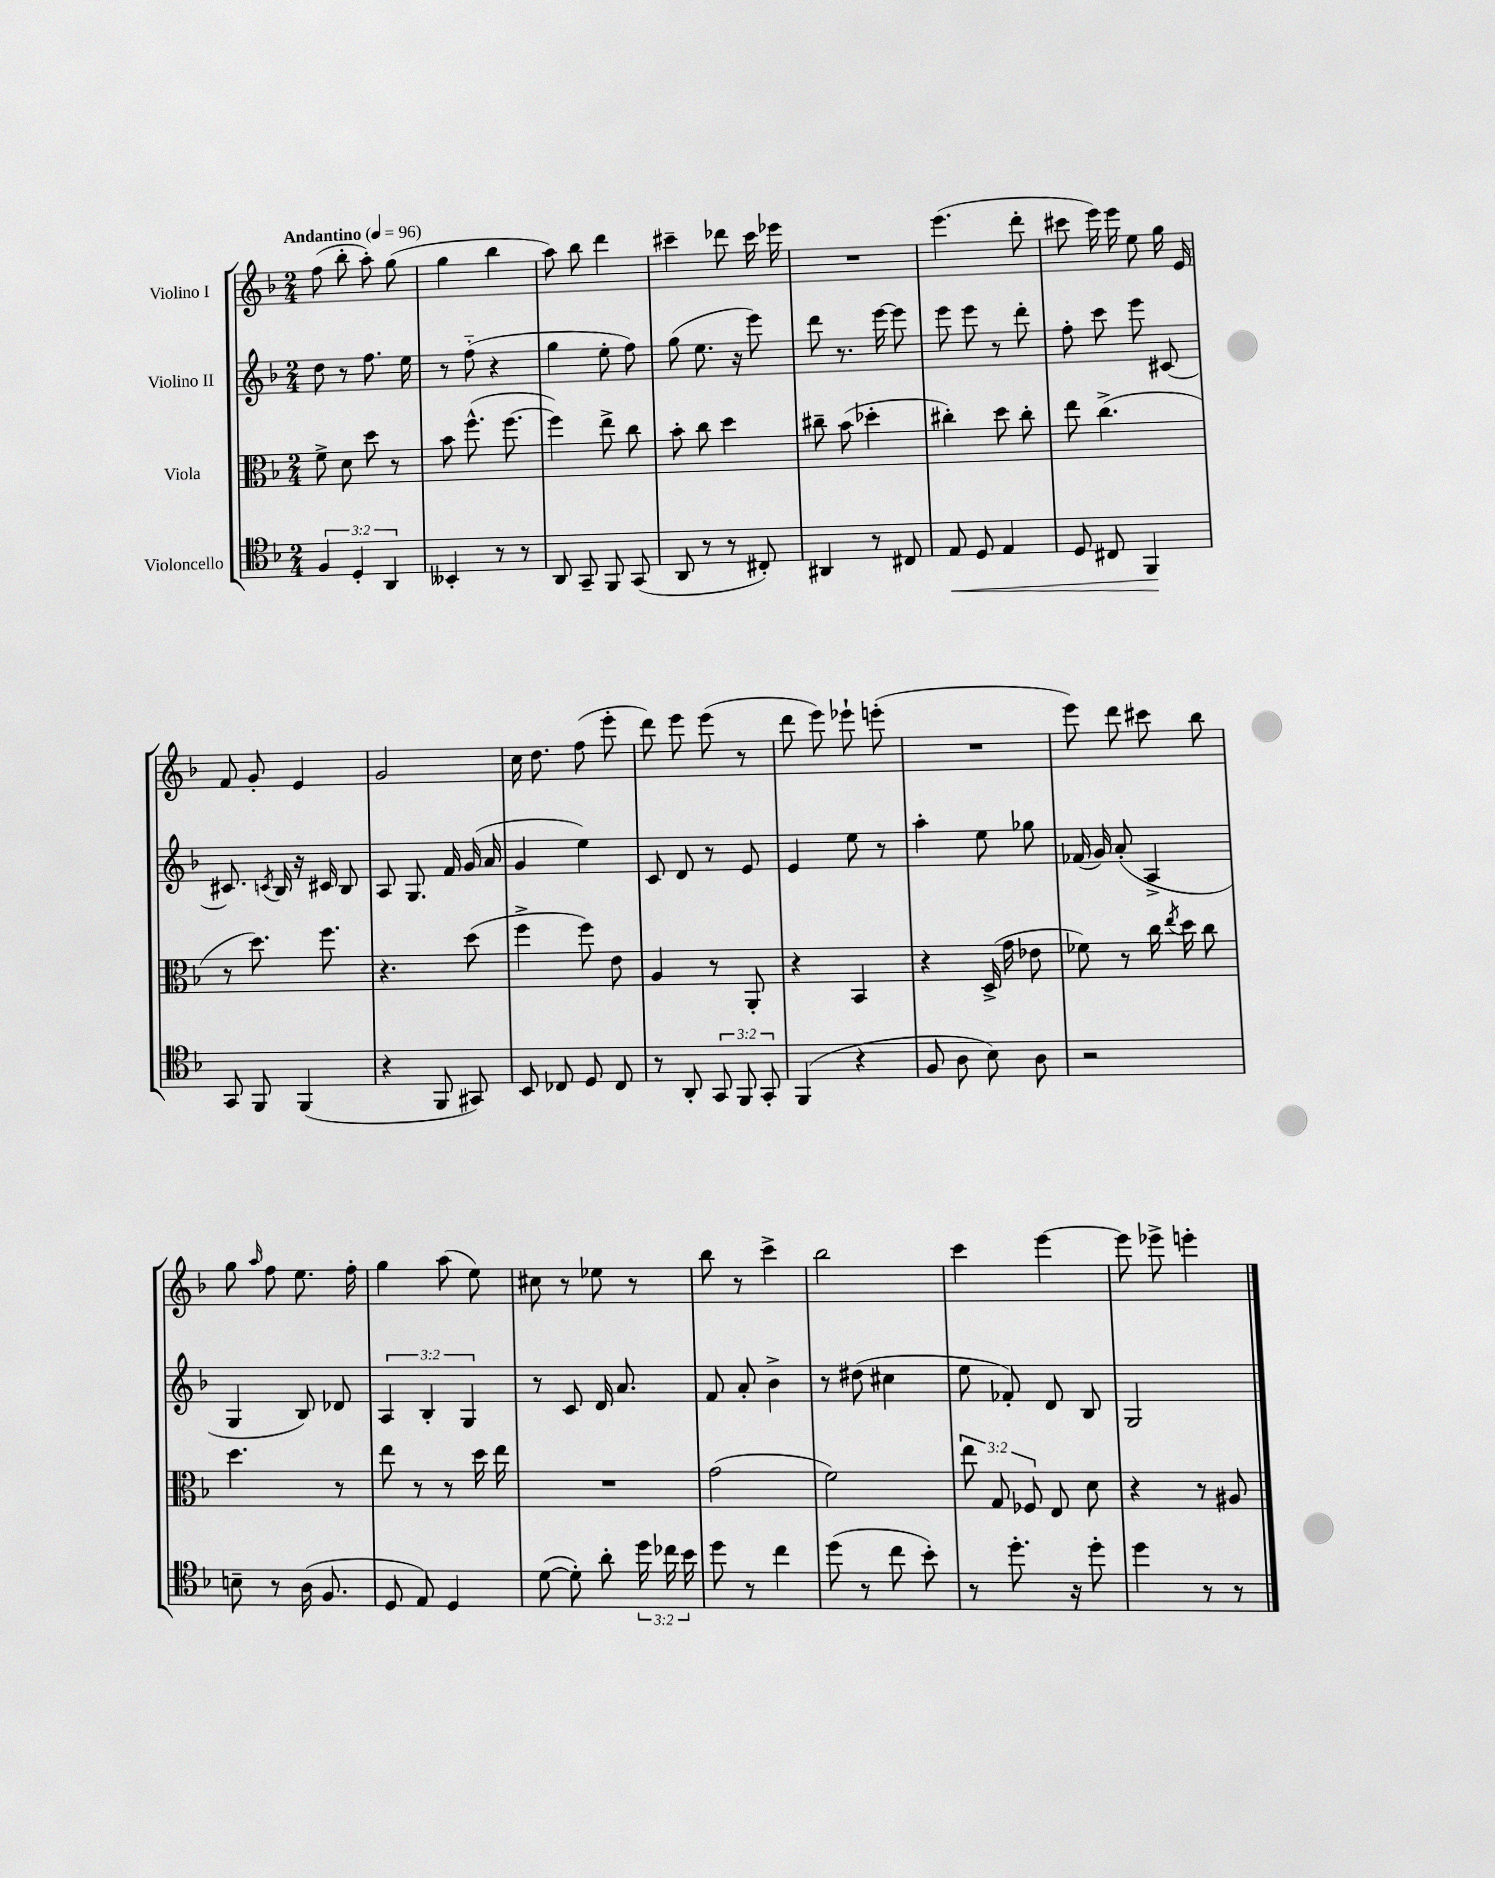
<<
\new StaffGroup <<
\new Staff = "s0" \with { instrumentName = "Violino I" } {
    \clef treble \key f \major \numericTimeSignature \time 2/4 \tempo "Andantino" 4 = 96
    \autoBeamOff f''8( bes''8-. a''8-.) g''8( |
    g''4 bes''4 |
    a''8) bes''8 d'''4 |
    cis'''4-- des'''8 cis'''16 ees'''16 |
    R2 |
    e'''4.( d'''8-. |
    cis'''8 e'''16) e'''16 e''8 g''16 e'16 |
    f'8 g'8-. e'4 |
    g'2 |
    c''16 d''8. f''8( e'''8-. |
    d'''8) e'''8 e'''8( r8 |
    d'''8 e'''8) ees'''8-! e'''8-.( |
    R2 |
    e'''8) d'''8 cis'''8 bes''8 |
    g''8 \grace { a''16 } f''8 e''8. f''16-. |
    g''4 a''8( e''8) |
    cis''8 r8 ees''8 r8 |
    bes''8 r8 c'''4-> |
    bes''2 |
    c'''4 e'''4~ |
    e'''8 ees'''8-> e'''4-. \bar "|." |
}
\new Staff = "s1" \with { instrumentName = "Violino II" } {
    \clef treble \key f \major \numericTimeSignature \time 2/4 \override Staff.TupletNumber.text = #tuplet-number::calc-fraction-text
    \autoBeamOff d''8 r8 f''8. e''16 |
    r8 f''8-_( r4 |
    g''4 e''8-. f''8) |
    g''8( e''8. r16 e'''8) |
    d'''8 r8. e'''16~ e'''8 |
    e'''8 e'''8 r8 d'''8-. |
    f''8-. c'''8 e'''8 cis'8~ |
    cis'8. \acciaccatura { c'8 } bes16 r16 cis'16 bes8 |
    a8 g8. f'16 g'16( a'16 |
    g'4 e''4) |
    c'8 d'8 r8 e'8 |
    e'4 e''8 r8 |
    a''4-. e''8 ges''8 |
    fes'16( g'16) a'8-.( a4-> |
    g4 bes8) des'8 |
    \tuplet 3/2 { a4 bes4-. g4 } |
    r8 c'8 d'16 a'8. |
    f'8 a'8-. bes'4-> |
    r8 dis''8( cis''4 |
    e''8 fes'8-.) d'8 bes8 |
    g2 \bar "|." |
}
\new Staff = "s2" \with { instrumentName = "Viola" } {
    \clef alto \key f \major \numericTimeSignature \time 2/4 \override Staff.TupletNumber.text = #tuplet-number::calc-fraction-text
    \autoBeamOff f'8-> d'8 d''8 r8 |
    bes'8 f''8.-^( f''8.~ |
    f''4) e''8-> c''8 |
    bes'8-. c''8 d''4 |
    cis''8-- bes'8( des''4-. |
    cis''4-.) d''8 cis''8-. |
    e''8 c''4.->( |
    r8 d''8.) f''8. |
    r4. d''8( |
    f''4-> f''8) e'8 |
    a4 r8 a,8-. |
    r4 bes,4 |
    r4 d16->( g'16 ees'8 |
    fes'8) r8 c''16 \acciaccatura { e''8 } d''16 c''8 |
    d''4. r8 |
    e''8 r8 r8 d''16 e''16 |
    R2 |
    g'2( |
    f'2) |
    \tuplet 3/2 { e''8 g8 fes8 } e8 d'8 |
    r4 r8 ais8 \bar "|." |
}
\new Staff = "s3" \with { instrumentName = "Violoncello" } {
    \clef tenor \key f \major \numericTimeSignature \time 2/4 \override Staff.TupletNumber.text = #tuplet-number::calc-fraction-text
    \autoBeamOff \tuplet 3/2 { f4 d4-. a,4 } |
    beses,4-. r8 r8 |
    a,8 g,8-- f,8 g,8( |
    a,8 r8 r8 cis8-.) |
    ais,4 r8 cis8 |
    e8\< d8 e4 |
    d8 cis8 f,4\! |
    g,8 f,8 f,4( |
    r4 f,8 gis,8) |
    bes,8 ces8 d8 ces8 |
    r8 a,8-. \tuplet 3/2 { g,8 f,8 g,8-. } |
    f,4( r4 |
    f8 a8 bes8) a8 |
    r2 |
    b8-- r8 a16( f8. |
    d8 e8) d4 |
    d'8~( d'8-.) a'8-. \tuplet 3/2 { d''16 ces''16 bes'16 } |
    d''8 r8 c''4 |
    d''8( r8 c''8 bes'8-.) |
    r8 d''8.-. r16 d''8-. |
    d''4 r8 r8 \bar "|." |
}
>>
>>
\layout { \context { \Score \remove "Bar_number_engraver" } }
